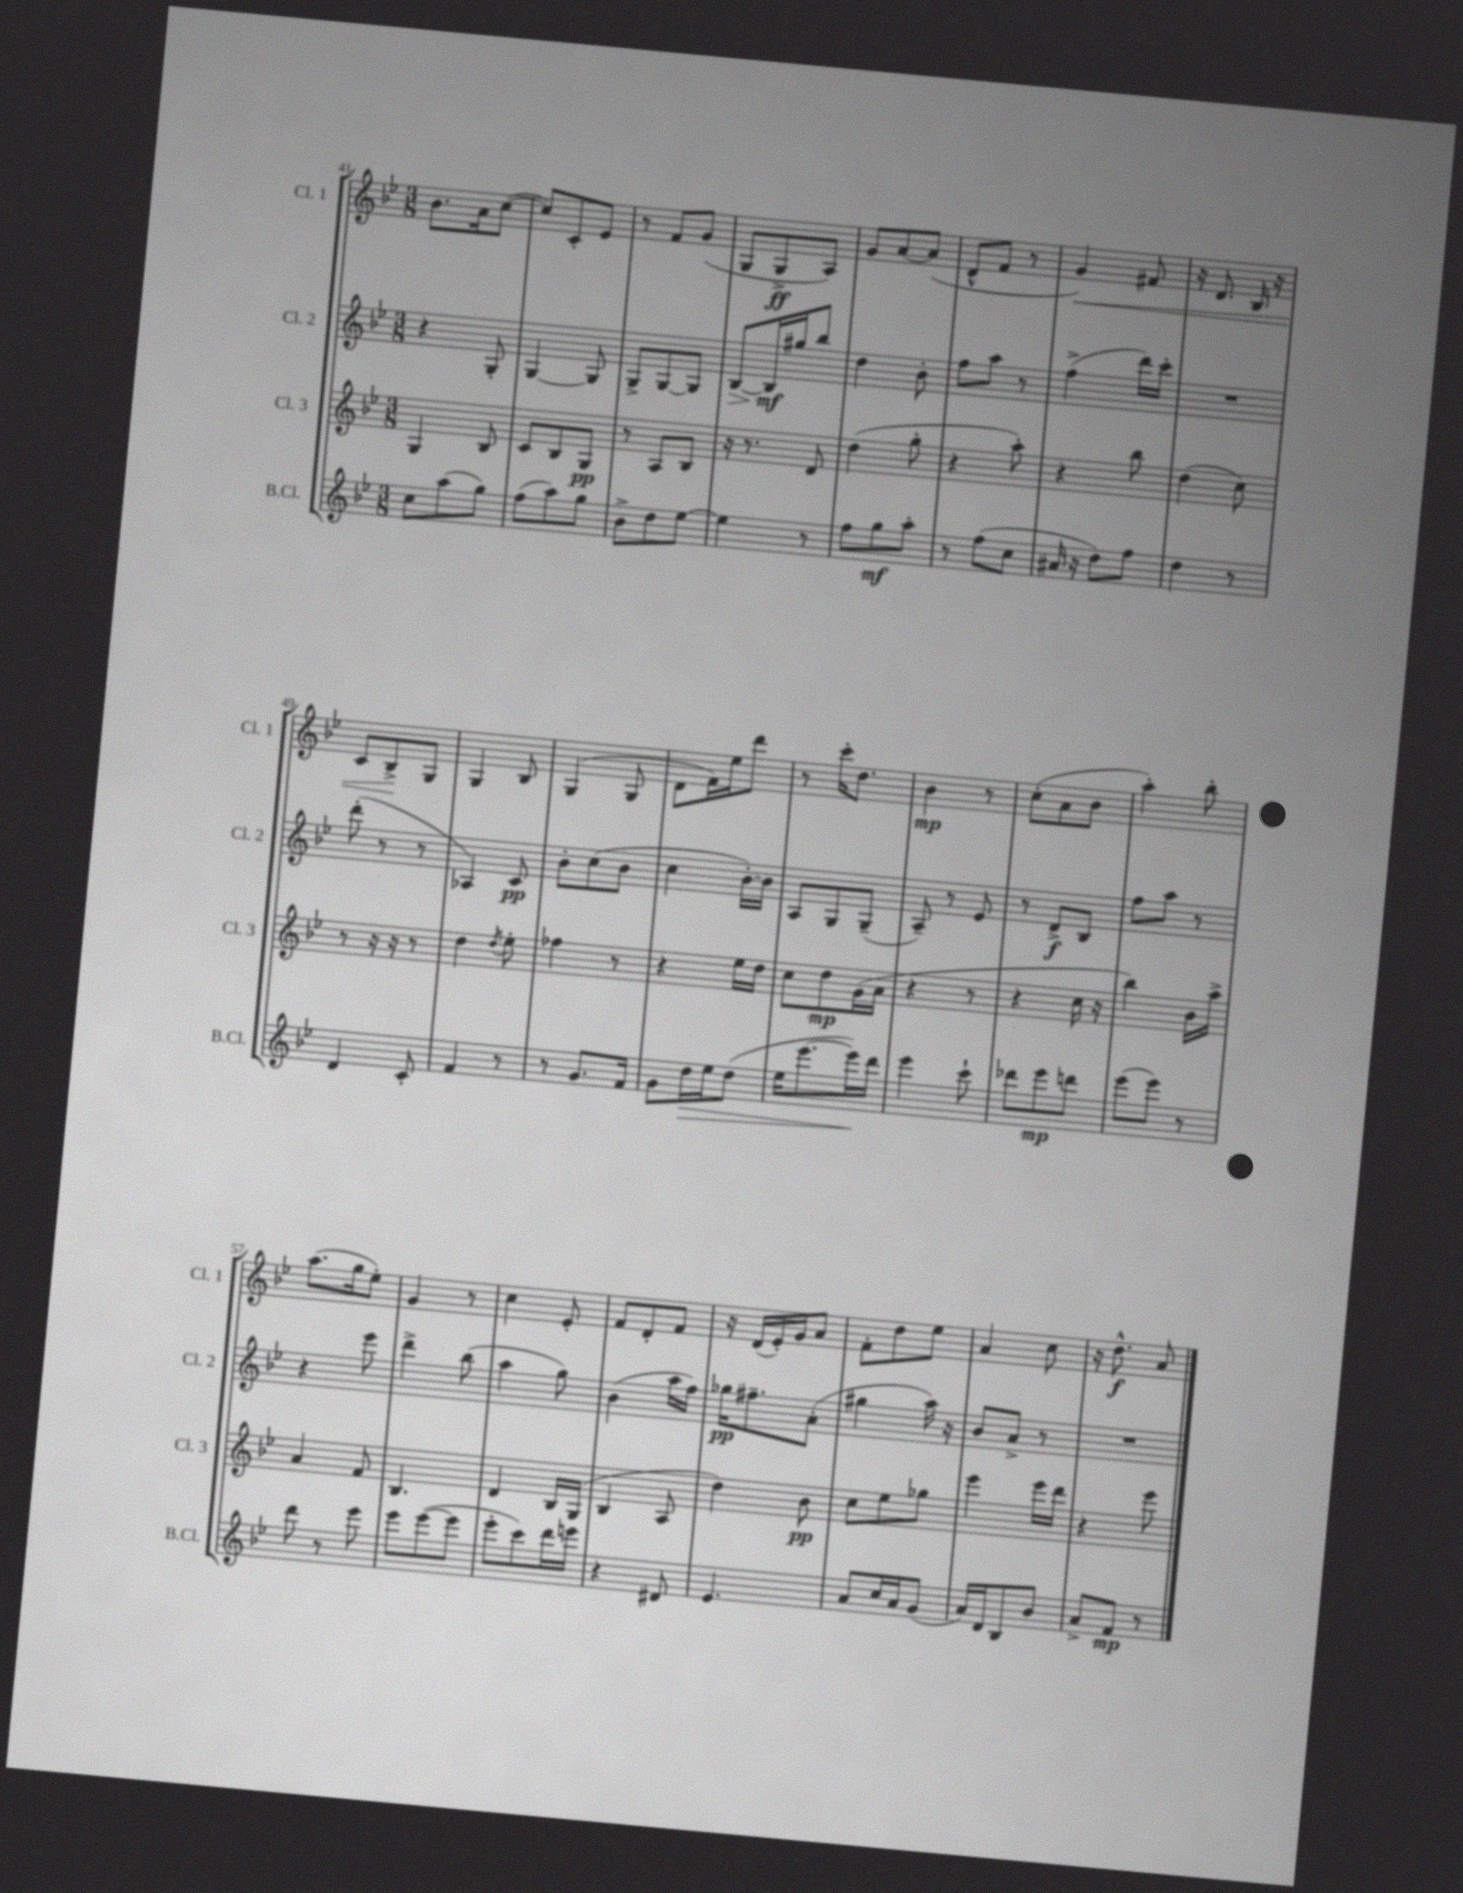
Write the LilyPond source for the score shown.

<<
\new StaffGroup <<
\new Staff = "s0" \with { instrumentName = "Cl. 1" shortInstrumentName = "Cl. 1" } {
    \clef treble \key bes \major \numericTimeSignature \time 3/8
    bes'8. a'16 c''8~( |
    c''8) c'8-. ees'8 |
    r8 f'8 g'8( |
    g8 g8->\ff a8) |
    g'8 a'8~ a'8( |
    d'8-^ f'8 r8 |
    g'4\<) fis'8 |
    r16 d'8. bes16 r16 |
    c'8 bes8->\! g8 |
    g4 bes8 |
    g4( g8 |
    d'8 f'16) ees''16 d'''8 |
    r8 c'''16-. d''8. |
    bes'4\mp r8 |
    c''8-.( a'8 bes'8 |
    a''4-.) bes''8-. |
    a''8.( g''16 ees''8-.) |
    g'4 r8 |
    c''4 ees'8-. |
    f'8 d'8-. f'8 |
    r16 d'16( ees'16-.) g'16 a'8 |
    f'8-. d''8 ees''8 |
    a'4 c''8 |
    r16 d''8.-^\f a'8 \bar "|." |
}
\new Staff = "s1" \with { instrumentName = "Cl. 2" shortInstrumentName = "Cl. 2" } {
    \clef treble \key bes \major \numericTimeSignature \time 3/8
    r4 g8-. |
    g4~ g8 |
    g8-> g8~ g8 |
    bes8~\> bes16\mf\! gis''16 bes''8 |
    d''4 bes'8-. |
    f''8 a''8 r8 |
    f''4->( d'''16) c'''16-. |
    R4. |
    d'''8-.( r8 r8 |
    aes4) c'8\pp |
    bes'8-. c''8( bes'8 |
    c''4 bes'16~-.) bes'16 |
    a8 g8 g8--( |
    a8--) r8 ees'8 |
    r8 d'8->\f bes8 |
    f''8 a''8 r8 |
    r4 ees'''8 |
    d'''4-> bes''8( |
    a''4 g''8) |
    bes'4( a''16 f''16) |
    ges''16\pp fis''8.-- a'8-.( |
    gis''4 a''16) r16 |
    bes'8 a'8-> r8 |
    R4. \bar "|." |
}
\new Staff = "s2" \with { instrumentName = "Cl. 3" shortInstrumentName = "Cl. 3" } {
    \clef treble \key bes \major \numericTimeSignature \time 3/8
    g4 bes8 |
    c'8 bes8 g8\pp |
    r8 a8 bes8 |
    r16 r8. d'8 |
    d''4( g''8-. |
    r4 a''8-.) |
    r4 bes''8 |
    d''4( c''8) |
    r8 r16 r16 r8 |
    d''4 \acciaccatura { d''8 } ees''8-. |
    fes''4 r8 |
    r4 ees''16 d''16 |
    c''8 d''8\mp g'16( a'16 |
    r4 r8 |
    r4 c''16 r16 |
    bes''4) bes'16 a''16-> |
    a'4 f'8 |
    bes4. |
    d'4 bes16 g16( |
    bes4 a8 |
    d''4) bes'8\pp |
    c''8 ees''8 ges''8 |
    ees'''4 ees'''16 d'''16 |
    r4 ees'''8 \bar "|." |
}
\new Staff = "s3" \with { instrumentName = "B.Cl." shortInstrumentName = "B.Cl." } {
    \clef treble \key bes \major \numericTimeSignature \time 3/8
    c''8 a''8( g''8) |
    f''8( a''8) g''8 |
    bes'8-> d''8 ees''8~ |
    ees''4 r8 |
    f''8 g''8\mf a''8-. |
    r8 f''8( c''8 |
    ais'16 r16 d''8) f''8 |
    d''4 r8 |
    d'4 c'8-. |
    f'4 r8 |
    r8 g'8. f'16 |
    g'8 d''16\> ees''16 d''8( |
    ees''16 ees'''8.~ ees'''16\!) d'''16 |
    ees'''4 c'''8-! |
    des'''8 ees'''8\mp d'''8 |
    ees'''8( ees'''8) r8 |
    d'''8 r8 ees'''8 |
    ees'''8 ees'''8~( ees'''8 |
    ees'''8-. c'''8) d'''16 e'''16 |
    r4 dis'8 |
    ees'4. |
    a'8 c''16 a'16 g'8( |
    a'16) d'16 bes8 bes'8 |
    a'8-> f'8\mp r8 \bar "|." |
}
>>
>>
\layout { \context { \Score currentBarNumber = #41 } }
